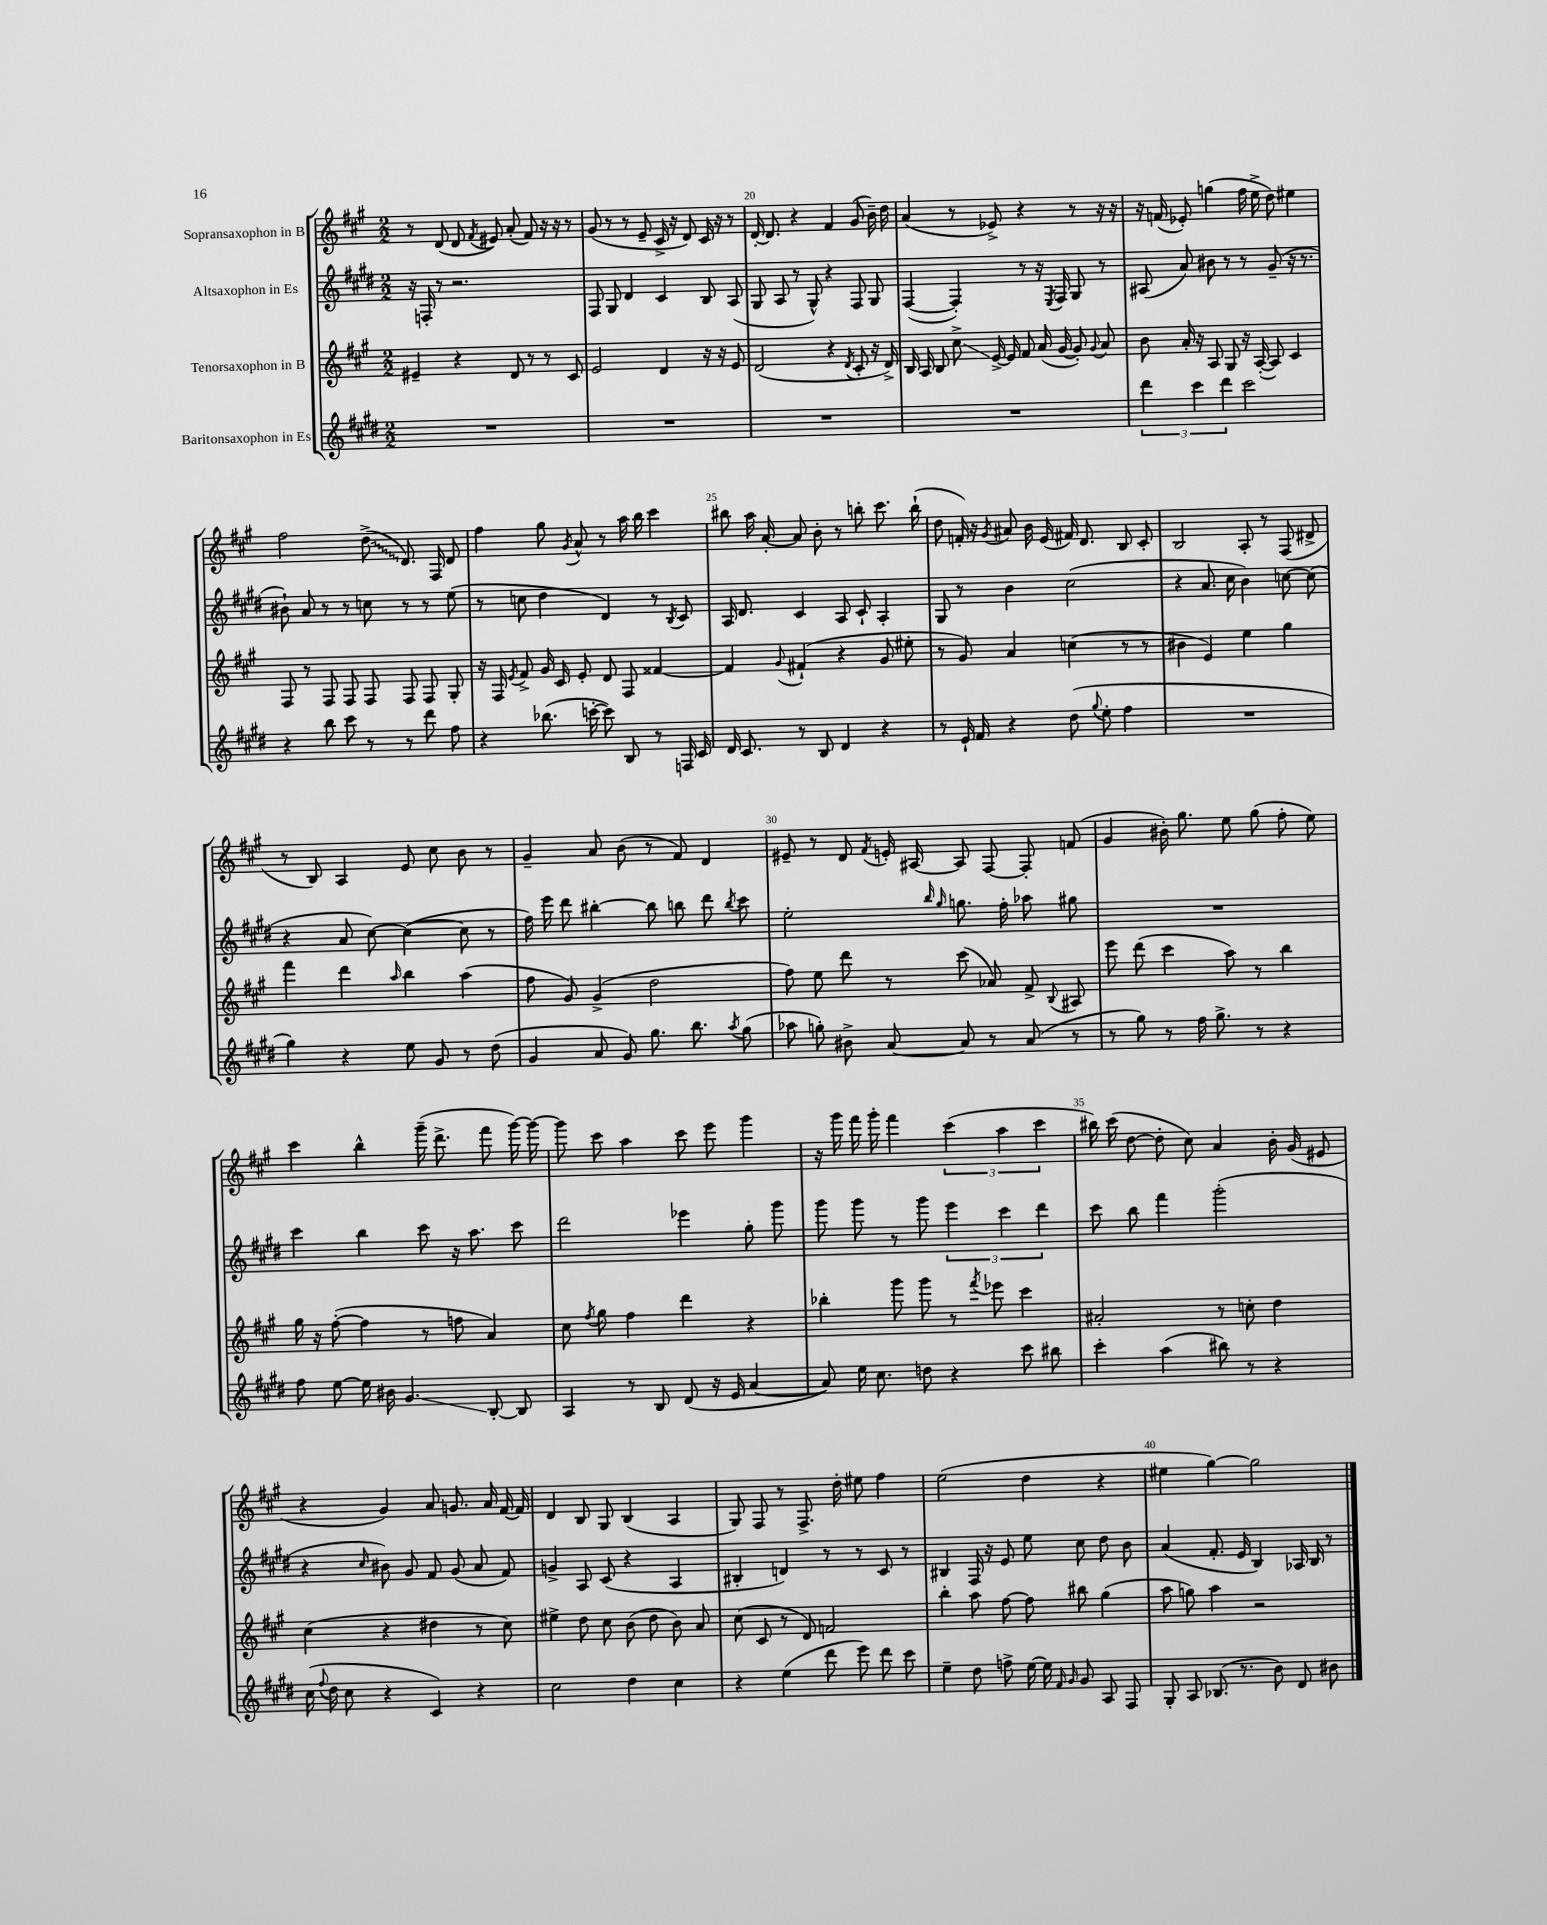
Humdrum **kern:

**kern	**kern	**kern	**kern
*staff4	*staff3	*staff2	*staff1
*clefG2	*clefG2	*clefG2	*clefG2
*k[f#c#g#d#]	*k[f#c#g#]	*k[f#c#g#d#]	*k[f#c#g#]
*M2/2	*M2/2	*M2/2	*M2/2
1r	4e#~	16r	8r
.	.	16F'	.
.	.	8r	(8d
.	4r	2.r	8d
.	.	.	8qf#
.	.	.	8e#)
.	8d	.	(8a'
.	8r	.	8f#)
.	8r	.	16r
.	.	.	16r
.	8c#	.	8r
=	=	=	=
1r	2e	8F#	(8g#
.	.	8G#	8r
.	.	4d#	8r
.	.	.	8e~
.	4d	4c#	16c#^
.	.	.	16r
.	.	.	8d)
.	16r	8B	16c#
.	16r	.	16r
.	8e	(8A	8r
=	=	=	=
1r	(2d	8G#	[16d'
.	.	.	8.d]
.	.	8A	.
.	.	8r	4r
.	.	8G#^^)	.
.	4r	4r	4f#
.	8qd	.	.
.	8c#'	8F#	(8g#
.	16r	8G#	16b~)
.	16d^)	.	16dd
=	=	=	=
1r	16B	([4F#	(4a
.	16A	.	.
.	8B	.	.
.	8cc#^	4F#'])	8r
.	[16e^	.	8e-^)
.	16e]	.	.
.	8f#	8r	4r
.	(16a	16r	.
.	.	8qE	.
.	[16g#	16F#	.
.	8g#'])	8G#	8r
.	8qqg#	.	.
.	8a	8r	16r
.	.	.	16r
=	=	=	=
6ddd#	8b	(8A#	16r
.	.	.	(16f
.	16a'	8a)	8e-')
6ccc#	.	.	.
.	16r	.	.
.	8A	8b#	(4gg
6ddd#	.	.	.
.	8G#	8r	.
2ccc#	16r	8r	16ff#
.	([16A'	.	16ee^
.	8A])	(8g#~	8dd)
.	4c#	16r	4ee#
.	.	8.r	.
=	=	=	=
4r	8F#	8b#`)	2ff#
.	8r	8a	.
8bb	8F#	8r	.
8ccc#	8F#	8r	.
8r	8F#	8cc	(8dd^
8r	8F#	8r	8.d)
8ddd#	8F#	8r	.
.	.	.	16F#
8ff#	8G#'	(8ee	8d
=	=	=	=
4r	16r	8r	4ff#
.	16F#	.	.
.	8qe	.	.
.	8f#^	8cc	.
(8.bb-	16g#	4dd#	8gg#
.	16c#	.	.
.	.	.	8qg#
.	8e'	.	8a^^
[16ccc'	.	.	.
8ccc])	8d	4d#)	8r
8B	8F#	.	16aa
.	.	.	16bb
8r	[4f##	8r	4ccc#
.	.	8qB	.
16F	.	8c#	.
16c#	.	.	.
=	=	=	=
16d#	4f##]	16A	8bb#
8.c#	.	8.d#	.
.	.	.	16aa
.	.	.	[16a'
.	8qqg#	.	.
8r	(4f#`	4c#	8a]
8B	.	.	8b'
4d#	4r	8A	8r
.	.	8c#`	8bb'
4r	8g#	4A'	8.ccc#
.	8ee#'	.	.
.	.	.	(16bb`
=	=	=	=
8r	8r	8G#	8dd
16e`	8g#)	8r	16f')
16f#	.	.	16r
.	.	.	8qg#
4r	4a	4b	8a#
.	.	.	16b
.	.	.	(16e
(8dd#	(4cc	(2cc#	16f#)
.	.	.	8.d
8qqgg#	.	.	.
8ee'	.	.	.
4ff#	8r	.	8B
.	8r	.	8c#'
=	=	=	=
1r	4b#	4r	2B
.	4e)	8.a	.
.	.	16cc#	.
.	4ee	4b)	8A'
.	.	.	8r
.	4gg#	[8cc	(8F#
.	.	(8cc]	8d#^
=	=	=	=
4gg#)	4fff#	4r	8r
.	.	.	8B)
4r	4ddd	8a	4A
.	.	[8cc#)	.
.	16qqaa	.	.
8ee	4bb	(4cc#_	8e
8g#	.	.	8cc#
8r	(4aa	8cc#]	8b
(8dd#	.	8r	8r
=	=	=	=
4g#	8ff#	16ff#)	4g#~
.	.	16eee	.
.	8g#)	8ddd#	.
8a	(4g#^	[4bb#'	8a
8g#)	.	.	(8b
8.gg#	2dd	8bb#]	8r
.	.	8bb	8f#)
8.bb	.	.	.
.	.	8ddd#	4d
8qaa	.	8qbb	.
(8gg#	.	8ccc#	.
=	=	=	=
8aa-	8ff#)	2ee'	8e#~
8gg')	8ee	.	8r
8b#^	8ddd	.	8d
.	.	.	8qf#
[8a	8r	.	16e'
.	.	.	[16A#
.	.	16qqbb	.
.	.	16qqgg#	.
8a]	(8ccc#	8.gg	8A#]
8r	8a-)	.	[8F#
.	.	16ff#'	.
(8a	8f#^	8aa-	8F#']
.	8qqB	.	.
8r	8A#	8gg#	(8f
=	=	=	=
8r	8eee	1r	4g#
8gg#)	(8ddd	.	.
8r	4ccc#	.	16b#')
.	.	.	8.gg#
16ff#	.	.	.
8.gg#^	.	.	.
.	8aa)	.	8ee
8r	8r	.	(8gg#
4r	4bb	.	8ff#'
.	.	.	8ee)
=	=	=	=
8ff#	16gg#	4ccc#	4ccc#
.	16r	.	.
[8ee	([8ff#'	.	.
16ee]	4ff#]	4bb	4bb^^
16b#	.	.	.
4.g#	.	.	.
.	8r	8ccc#	(16ggg#~
.	.	.	8.ddd^
.	8ff	16r	.
.	.	8.aa	.
[8B'	4a)	.	8fff#
8B]	.	8ccc#	[16ggg#)
.	.	.	16ggg#_
=	=	=	=
4A	8cc#	2ddd#	8ggg#]
.	8qff#	.	.
.	8gg#	.	8ccc#
8r	4ff#	.	4aa
8B	.	.	.
(8d#	4ddd	4eee-	8ccc#
16r	.	.	8eee
16e	.	.	.
[4a	4r	8gg#'	4ggg#
.	.	8ggg#	.
=	=	=	=
8a])	4bb-'	8ggg#	16r
.	.	.	16ggg#
16ee	.	8ggg#	16fff#
8.cc#	.	.	16ggg#'
.	8ggg#	8r	4fff#
8dd	8ggg#	8ggg#	.
4r	8r	6eee	(6ccc#
.	8qfff#	.	.
.	8eee-	.	.
.	.	6ccc#	6aa
8ccc#	4ccc#	.	.
.	.	6ddd#	6ccc#
8bb#	.	.	.
=	=	=	=
4ccc#'	2a#'	8ccc#	16bb#)
.	.	.	(16ccc#
.	.	8bb	[8dd
(4aa	.	4fff#	8dd']
.	.	.	8cc#)
8bb#)	8r	(2ggg#'	4a
8r	8cc'	.	.
4r	4dd	.	16b'
.	.	.	(16g#
.	.	.	8e#
=	=	=	=
(16cc#	(4cc#	4r	4r
8qqff#	.	.	.
16dd#	.	.	.
8cc#	.	.	.
.	.	16qqcc#	.
4r	4r	8b#)	4g#)
.	.	8g#	.
4c#)	4dd#	8f#	8a
.	.	(8g#	8.g
4r	8r	8a	.
.	.	.	16a
.	8cc#)	8f#)	[16f#
.	.	.	16f#]
=	=	=	=
2cc#	4ee#^	4g^	4d
.	8dd	8A	8B
.	8cc#	(8c#	8G#
4dd#	(8b	4r	(4B
.	8dd	.	.
4cc#	8b)	4A	4A
.	8a	.	.
=	=	=	=
4r	(8cc#	4B#'	8G#)
.	8c#	.	8F#
(4ee	8r	4d)	8r
.	8d)	.	8.F#^
8ddd#	2f	8r	.
.	.	.	16dd'
8eee)	.	8r	8ee#
8ddd#	.	8c#	4ff#
8ccc#	.	8r	.
=	=	=	=
4ee~	4bb'	4B#	(2ee
8dd#	8aa	16F#	.
.	.	16r	.
8ff^	[8ff#	8e	.
[16ee	8ff#]	8ee	4dd
16ee]	.	.	.
16qqf#	.	.	.
16qqg#	.	.	.
8g#	8bb#	8cc#	.
8A	(4gg#	8dd#	4r
8F#	.	8b	.
=	=	=	=
8G#'	8aa	(4a	4ee#
8A	8gg)	.	.
(8.B-	4aa	8.f#'	[4gg#)
8.r	.	16e	.
.	2r	4B)	2gg#]
8b)	.	.	.
8d#	.	16A-	.
.	.	16B	.
8b#	.	8r	.
==	==	==	==
*-	*-	*-	*-
